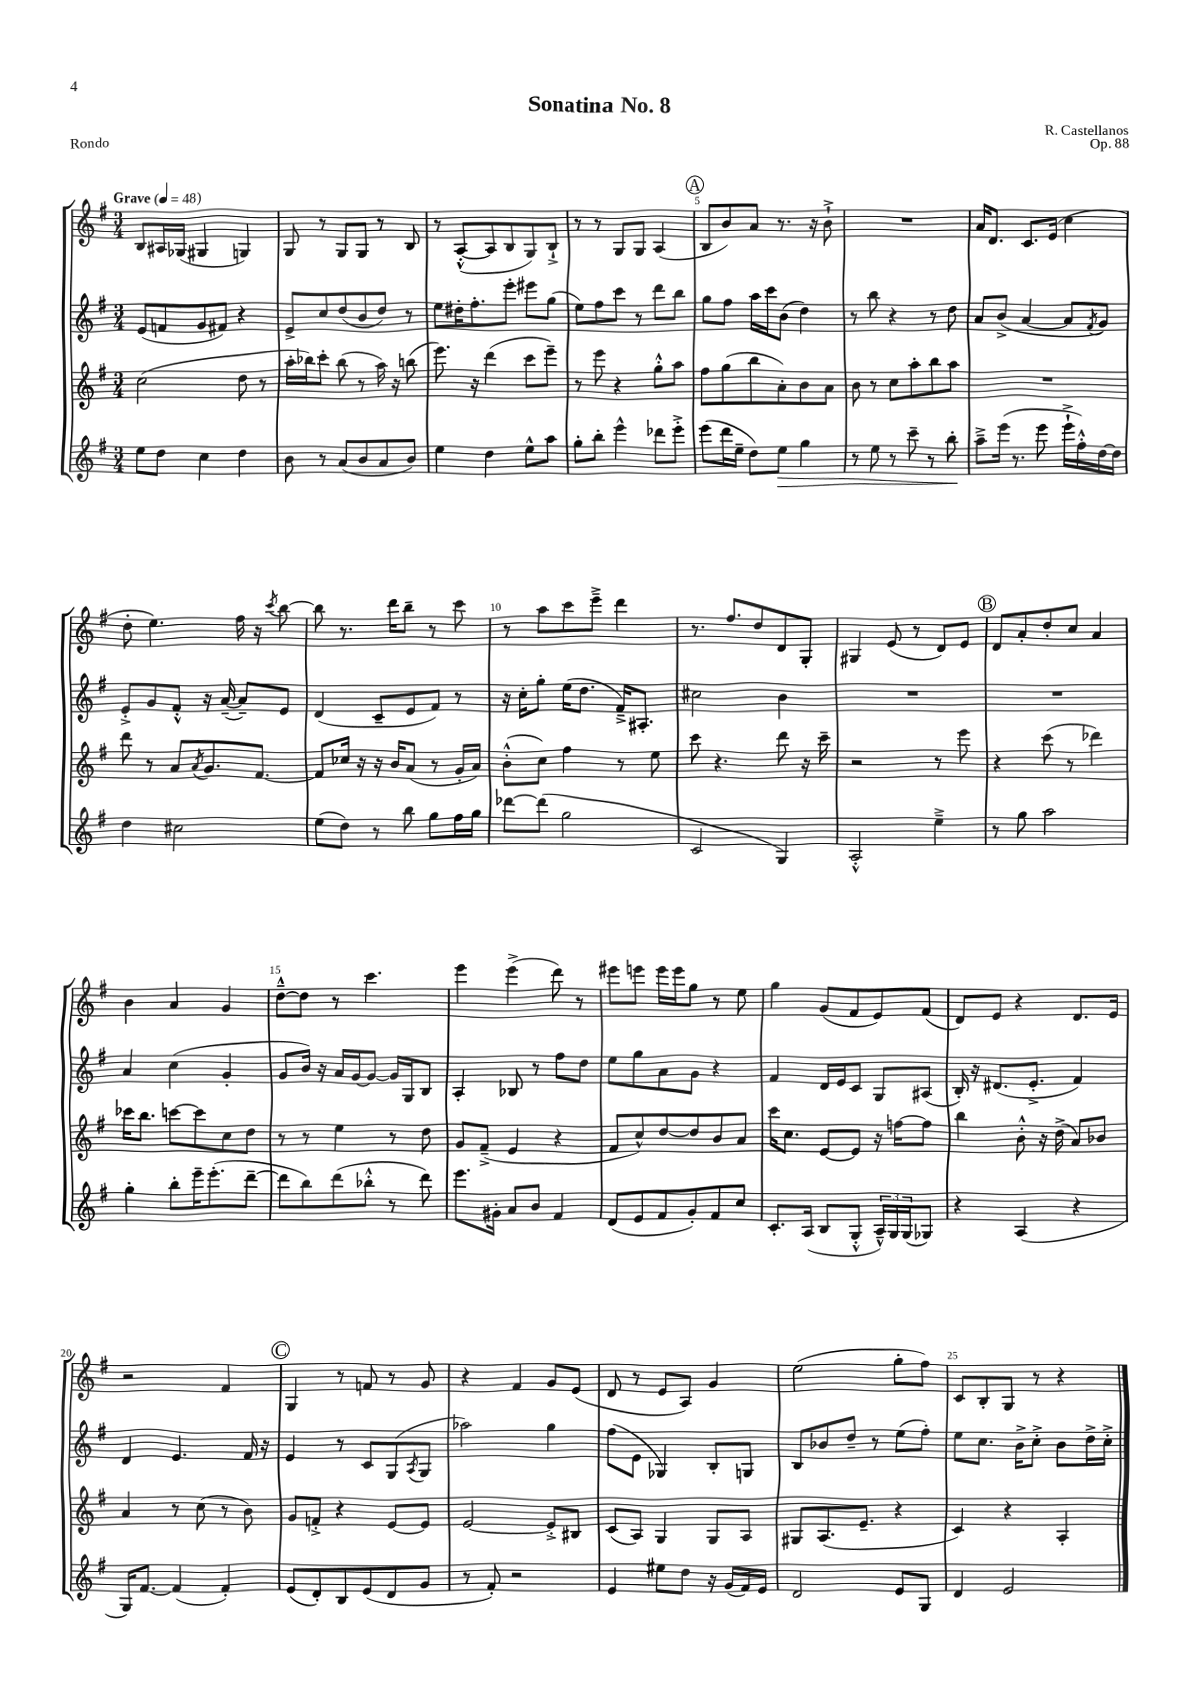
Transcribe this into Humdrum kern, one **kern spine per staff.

**kern	**dynam	**kern	**kern	**kern
*part4	*part4	*part3	*part2	*part1
*staff4	*staff4	*staff3	*staff2	*staff1
*clefG2	*	*clefG2	*clefG2	*clefG2
*k[f#]	*	*k[f#]	*k[f#]	*k[f#]
*M3/4	*	*M3/4	*M3/4	*M3/4
*MM48	*	*MM48	*MM48	*MM48
=1	=1	=1	=1	=1
!	!	!	!	!LO:TX:a:B:t=Grave
8ee\L	.	(2cc\	(8e/L	8B/L
8dd\J	.	.	8fn/	16A#X/L
.	.	.	.	(16G-X/JJ
4cc\	.	.	8g/	4G#X/
.	.	.	8f#X/J)	.
4dd\	.	8dd\	4r	4Gn/)
.	.	8r	.	.
=2	=2	=2	=2	=2
8b\	.	16aa'\LL	8e^/L	8G/
.	.	16bb-X\J)	.	.
8r	.	8ccc'\J	8cc/	8r
(8a/L	.	(8bb-\	(8dd/	8G/L
8b/	.	8r	8b/	8G/J
8a/	.	16aa\)	8dd/J)	8r
.	.	16r	.	.
8b/J)	.	(8bbn\	8r	8B/
=3	=3	=3	=3	=3
4ee\	.	8.eee\)	8ee\L	8r
.	.	.	16dd#X'\K	([8A'^^/L
.	.	16r	8.ff#'\	.
4dd\	.	(4ddd\	.	8A/]
.	.	.	8eee'\J	8B/
8ee^^\L	.	8ccc\L	8eee#X\L	8G/)
8aa\J	.	8eee~\J)	(8gg\J	8B`^/J
=4	=4	=4	=4	=4
8gg'\L	.	8r	8ee\L)	8r
8bb'\J	.	8eee\	8ff#\	8r
4eee^^\	.	4r	8ccc\J	8G/L
.	.	.	8r	8G/J
8ddd-X\L	.	8gg'^^\L	8ddd\L	(4A/
8eee'^\J	.	8aa\J	8bb\J	.
!!LO:REH:place=s1:t=A
=5	=5	=5	=5	=5
(8eee\L	.	8ff#\L	8gg\L	8B/L
16ddd\L	.	(8gg\	8ff#\J	8b/)
16ee~\JJ	.	.	.	.
8dd\L)	.	8bb\	16aa\LL	8a/J
.	.	.	16ccc\J	.
!	!LO:HP:b	!	!	!
8ee\J	>	8a'\)	(8b\J	8.r
4gg\	.	8b\	4dd\)	.
.	.	.	.	16r
.	.	8a\J	.	8b`^\
=6	=6	=6	=6	=6
8r	.	8b\	8r	2.r
8ee\	.	8r	8bb\	.
8r	.	8cc\L	4r	.
8ccc~\	.	8aa'\	.	.
8r	.	8bb\	8r	.
8bb'\	.	8aa\J	8dd\	.
.	]	.	.	.
=7	=7	=7	=7	=7
8aa~^\L	.	2.r	8a/L	16a/KL
.	.	.	.	8.d/J
(16eee\Jk	.	.	(8b^/J	.
8.r	.	.	.	.
.	.	.	[4a/	8.c/L
8eee\	.	.	.	.
.	.	.	.	(16e/Jk
16eee`^\LL	.	.	8a/L]	4cc\
16ff#'^^\)	.	.	.	.
.	.	.	8qf#/	.
[16dd\	.	.	8g/J)	.
16dd\JJ]	.	.	.	.
!!LO:LB:g=z
=8	=8	=8	=8	=8
4dd\	.	8ddd\	8e'^/L	8dd'\
.	.	8r	8g/	4.ee\)
2cc#X\	.	8a/L	8f#'^^/J	.
.	.	8qa/	.	.
.	.	8.g/	16r	.
.	.	.	([16a~/	.
.	.	.	8a~/L])	16ff#\
.	.	[8.f#/J	.	16r
.	.	.	.	8qccc/
.	.	.	8e/J	[8bb\
=9	=9	=9	=9	=9
(8ee\L	.	8f#/L]	(4d/	8bb\]
8dd\J)	.	16cc-X/Jk	.	8.r
.	.	16r	.	.
8r	.	16r	8c~/L	.
.	.	16b/KL	.	16ddd\KL
8bb\	.	(8a/J	8e/	8bb~\J
8gg\L	.	8r	8f#/J)	8r
16ff#\L	.	16g'/LL	8r	8ccc\
16gg\JJ	.	16a/JJ)	.	.
=10	=10	=10	=10	=10
[8ddd-X\L	.	(8b'^^\L	16r	8r
.	.	.	16cc'\KL	.
(8ddd-\J]	.	8cc\J)	8gg'\J	8aa\L
2gg\	.	4ff#\	(16ee\KL	8ccc\
.	.	.	8.dd\J	.
.	.	.	.	8eee~^\J
.	.	8r	16f#~^/KL)	4ddd\
.	.	.	8.A#X'/J	.
.	.	8ee\	.	.
=11	=11	=11	=11	=11
2c/	.	8ccc\	2cc#X\	8.r
.	.	4.r	.	.
.	.	.	.	8.ff#/L
.	.	.	.	8dd/
4G/)	.	8ddd\	4b\	8d/
.	.	16r	.	8G'/J
.	.	16ccc~\	.	.
=12	=12	=12	=12	=12
2A'^^/	.	2r	2.r	4G#X/
.	.	.	.	(8e/
.	.	.	.	8r
4ee~^\	.	8r	.	8d/L)
.	.	8eee\	.	8e/J
!!LO:REH:place=s1:t=B
=13	=13	=13	=13	=13
8r	.	4r	2.r	8d/L
8gg\	.	.	.	8a'/
2aa\	.	(8ccc\	.	8dd'/
.	.	8r	.	8cc/J
.	.	4ddd-X\)	.	4a/
!!LO:LB:g=z
=14	=14	=14	=14	=14
4gg'\	.	16ccc-X\KL	4a/	4b\
.	.	8.bb\J	.	.
8bb'\L	.	[8cccn\L	(4cc\	4a/
16eee~\K	.	8ccc\]	.	.
(8.eee'\	.	.	.	.
.	.	8cc\	4g'/	4g/
[8ddd~\J	.	8dd\J	.	.
=15	=15	=15	=15	=15
8ddd\L]	.	8r	8g/L	[8dd~^^\L
8bb\)	.	8r	16b/Jk)	8dd\J]
.	.	.	16r	.
(8ddd\	.	4ee\	16a/LL	8r
.	.	.	[16g/J	.
8bb-X'^^\J	.	.	8g/J_	4.ccc\
8r	.	8r	16g/LL]	.
.	.	.	16G/J	.
8ddd\)	.	8dd\	8B/J	.
=16	=16	=16	=16	=16
8.eee\L	.	8g/L	4A'/	4eee\
.	.	(8f#~^/J	.	.
16g#X'\Jk	.	.	.	.
8a/L	.	4e/	8B-X/	(4eee^\
8b/J	.	.	8r	.
4f#/	.	4r	8ff#\L	8ddd\)
.	.	.	8dd\J	8r
=17	=17	=17	=17	=17
(8d/L	.	8f#/L	8ee\L	8eee#X\L
8e/	.	8cc^^/)	8gg\	8eeen\J
8f#/	.	[8dd/	8a\	16eee\LL
.	.	.	.	16eee\J
8g'/)	.	8dd/]	8g\J	8gg\J
8f#/	.	8b/	4r	8r
8cc/J	.	8a/J	.	8ee\
=18	=18	=18	=18	=18
8.c'/L	.	16ccc\KL	4f#/	4gg\
.	.	8.cc\J	.	.
(16A/Jk	.	.	.	.
8B/L	.	[8e/L	16d/LL	(8g/L
.	.	.	16e/J	.
8G'^^/J	.	8e/J]	8c/J	8f#/
24A~^^/LL)	.	16r	8G/L	8e/)
24G/	.	.	.	.
.	.	[16ffn\KL	.	.
(24G/J	.	.	.	.
8G-X/J)	.	8ff\J]	(8A#X/J	(8f#/J
=19	=19	=19	=19	=19
4r	.	4bb\	16B'/)	8d/L)
.	.	.	16r	.
.	.	.	(8.d#X/L	8e/J
(4A/	.	8b'^^\	.	4r
.	.	.	8.e'^/J	.
.	.	16r	.	.
.	.	(16dd^\	.	.
4r	.	8a/L)	4f#/)	8.d/L
.	.	8b-X/J	.	.
.	.	.	.	16e/Jk
!!LO:LB:g=z
=20	=20	=20	=20	=20
16G/KL)	.	4a/	4d/	2r
[8.f#/J	.	.	.	.
(4f#/]	.	8r	4.e/	.
.	.	(8cc\	.	.
4f#'/)	.	8r	.	4f#/
.	.	8b\)	16f#/	.
.	.	.	16r	.
!!LO:REH:place=s1:t=C
=21	=21	=21	=21	=21
(8e/L	.	8g/L	4e/	4G/
8d'/)	.	8fn'^/J	.	.
8B/	.	4r	8r	8r
(8e/	.	.	8c/L	8fn/
8d/	.	[8e/L	(8G/	8r
.	.	.	8qA/	.
8g/J	.	8e/J]	8G/J	8g/
=22	=22	=22	=22	=22
8r	.	[2e/	2aa-X\)	4r
8f#'/)	.	.	.	.
2r	.	.	.	4f#/
.	.	8e'^/L]	4gg\	8g/L
.	.	8B#X/J	.	(8e/J
=23	=23	=23	=23	=23
4e/	.	(8c/L	(8ff#\L	8d/
.	.	8A/J)	8e\J	8r
8ee#X\L	.	4G/	4G-X/)	8e/L
8dd\J	.	.	.	8A/J)
16r	.	8G/L	8B'/L	4g/
(16g/LL	.	.	.	.
16f#/)	.	8A/J	8Gn/J	.
16e/JJ	.	.	.	.
=24	=24	=24	=24	=24
2d/	.	8G#X/L	8B/L	(2ee\
.	.	(8.A/	8b-X/	.
.	.	.	8dd~/J	.
.	.	8.e~/J	.	.
.	.	.	8r	.
8e/L	.	4r	(8ee\L	8gg'\L
8G/J	.	.	8ff#'\J)	8ff#\J)
=25	=25	=25	=25	=25
4d/	.	4c/)	8ee\L	8c/L
.	.	.	8.cc\J	8B'/
2e/	.	4r	.	8G/J
.	.	.	16b^\KL	.
.	.	.	8cc'^\J	8r
.	.	4A'/	8b\L	4r
.	.	.	16dd^\L	.
.	.	.	16cc'^\JJ	.
==	==	==	==	==
*-	*-	*-	*-	*-
